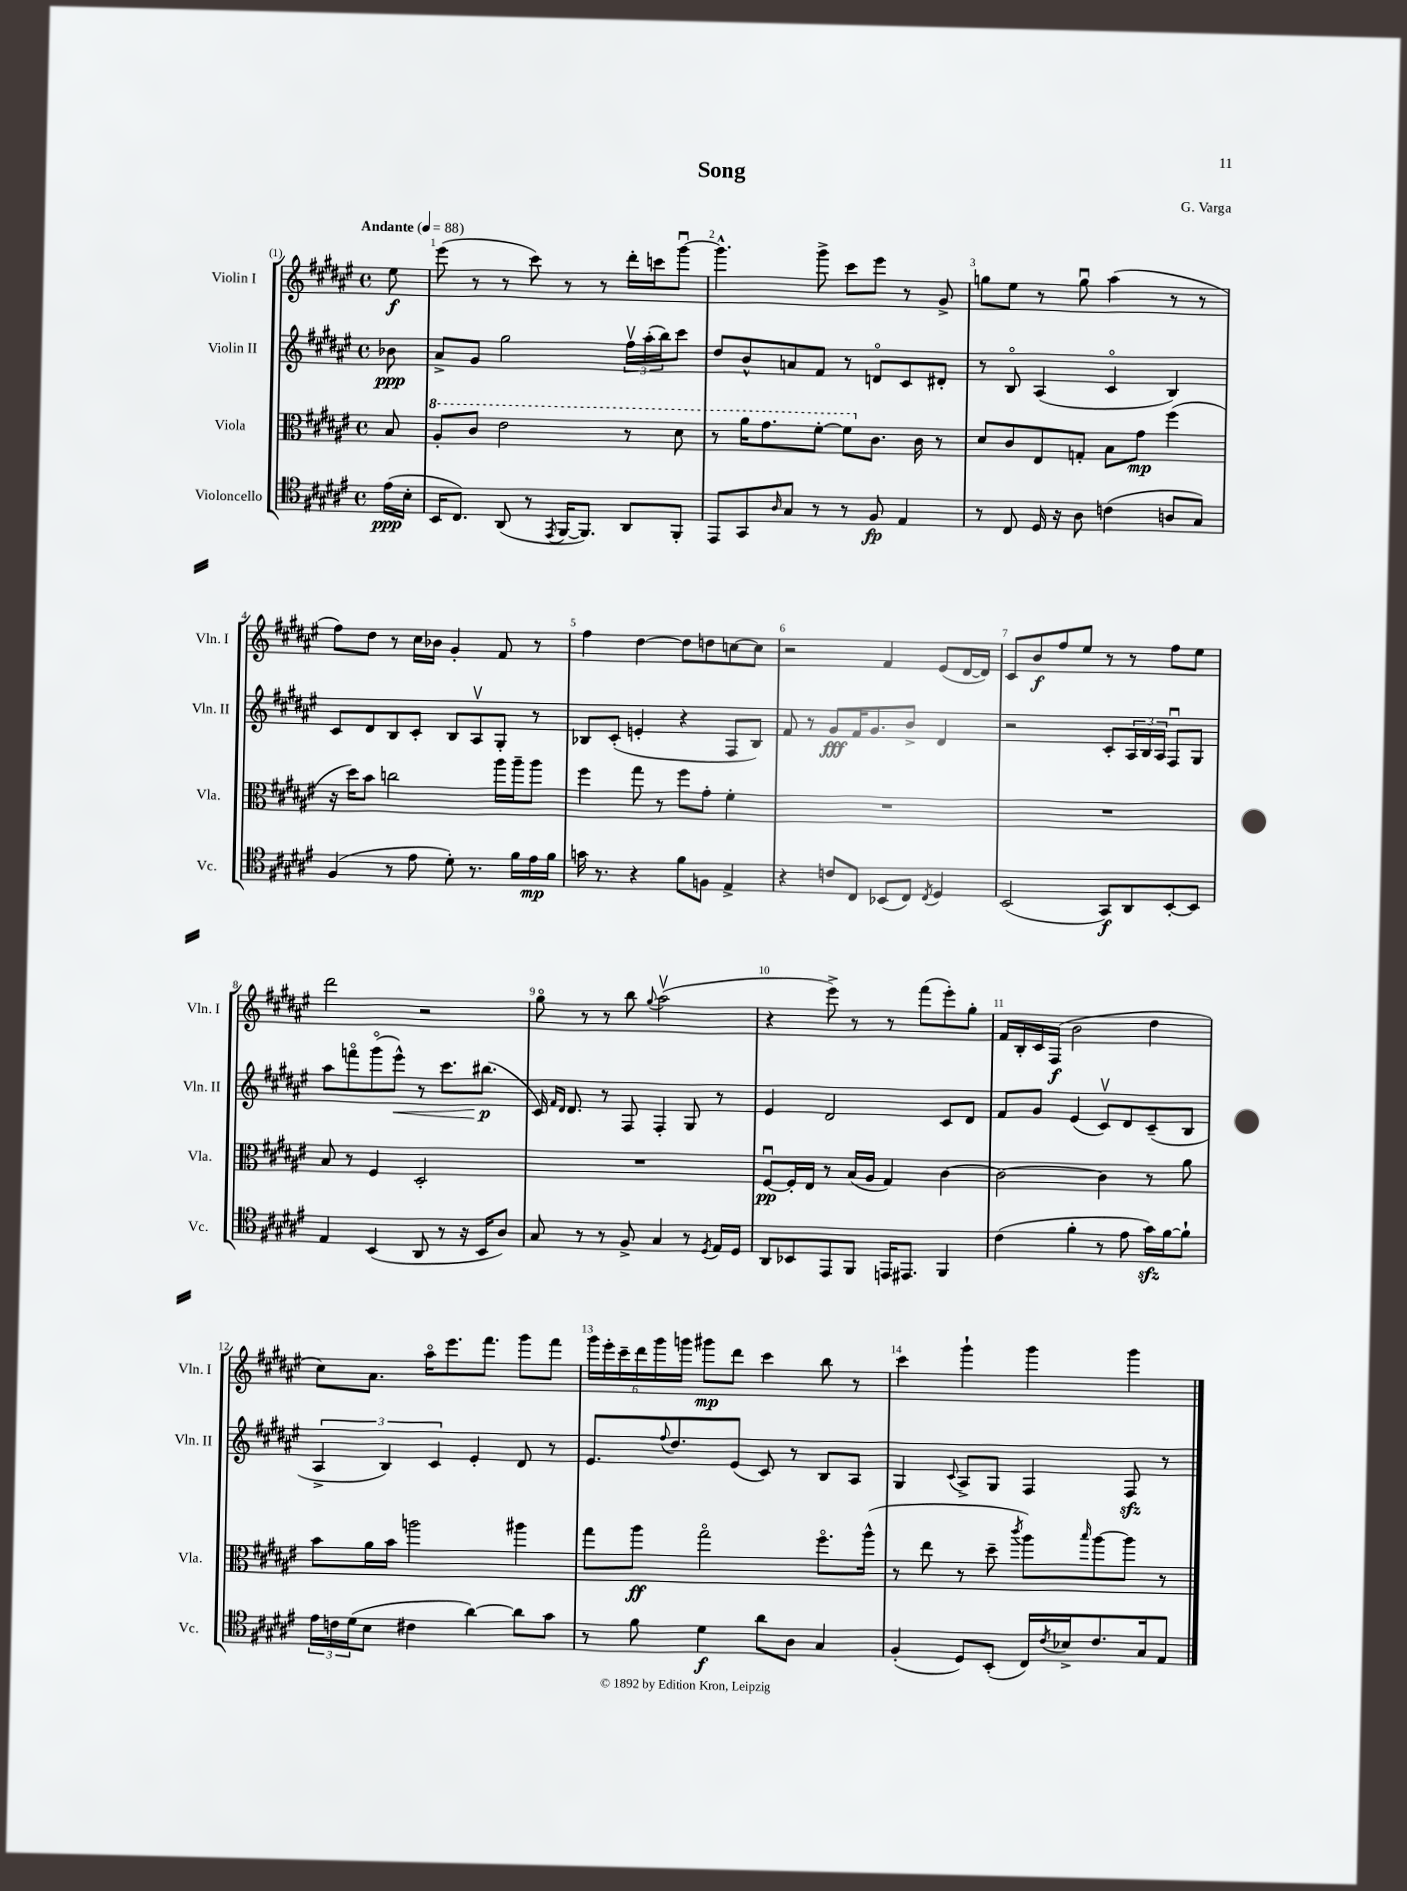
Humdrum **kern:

**kern	**kern	**kern	**kern
*staff4	*staff3	*staff2	*staff1
*clefC4	*clefC3	*clefG2	*clefG2
*k[f#c#g#d#a#e#]	*k[f#c#g#d#a#e#]	*k[f#c#g#d#a#e#]	*k[f#c#g#d#a#e#]
*M4/4	*M4/4	*M4/4	*M4/4
*met(c)	*met(c)	*met(c)	*met(c)
*MM88	*MM88	*MM88	*MM88
(16e#	8B	8b-	8ee#
16B'	.	.	.
=	=	=	=
16BB	8a#'	8a#^	(8eee#
8.C#)	.	.	.
.	8cc#	8g#	8r
(8AA#	2ee#	2gg#	8r
8r	.	.	8ccc#)
8qEE#	.	.	.
[16FF#	.	.	8r
8.FF#])	.	.	.
.	.	.	8r
8AA#	8r	24ff#v	16ddd#'
.	.	(24aa#'	.
.	.	.	16ccc
.	.	24bb)	.
8FF#'	8dd#	8ccc#	[8ggg#u
=	=	=	=
8EE#	8r	8dd#	4.ggg#^^]
8GG#	16aa#	8b^^	.
.	8.gg#	.	.
16qqA#	.	.	.
8G#	.	8a	.
8r	[8ff#'	8f#	8ggg#^
8r	8ff#]	8r	8ccc#
8F#	8.c#	8do	8eee#
4E#	.	8c#	8r
.	16c#	.	.
.	8r	8d#'	8g#^
=	=	=	=
8r	8d#	8r	8gg
8C#	8c#	8Bo	8ee#
16D#	8E#	(4A#	8r
16r	.	.	.
8A#	8G'	.	8ggu
(4c	8B	4c#o	(4aa#
.	8g#	.	.
8A	(4ff#	4B)	8r
8G#)	.	.	8r
=	=	=	=
(4F#	16r	8c#	8ff#)
.	16dd#)	.	.
.	8b	8d#	8dd#
8r	2cc	8B	8r
8e#	.	8c#'	16cc#
.	.	.	16b-
8d#')	.	8B	4g#'
8.r	.	8A#v	.
.	16aa#	8G#'	8f#
16f#	16aa#~	.	.
16e#	8aa#	8r	8r
16f#	.	.	.
=	=	=	=
16g	4ff#	8B-	4ff#
8.r	.	.	.
.	.	(8c#'	.
4r	8gg#	4e'	[4dd#
.	8r	.	.
8f#	8ff#	4r	8dd#]
8F	8g#'	.	8dd
4E#^	4f#'	8F#	[8cc
.	.	8B-)	8cc]
=	=	=	=
4r	1r	8f#	2r
.	.	8r	.
8c	.	8g#	.
8C#	.	16f#	.
.	.	8.g#	.
(8BB-	.	.	4f#
8C#)	.	8b^	.
8qC#	.	.	.
4D#	.	4d#	(8e#
.	.	.	[16d#
.	.	.	16d#])
=	=	=	=
(2BB	1r	2r	8c#
.	.	.	8b
.	.	.	8ff#
.	.	.	8ee#
8GG#)	.	8c#'	8r
8AA#	.	24A#	8r
.	.	24B	.
.	.	24A#	.
[8BB'	.	8F#u	8ff#
8BB]	.	8G#	8ee#
=	=	=	=
4E#	8B	8aa#	2ddd#
.	8r	8fffo	.
(4BB	4F#	(8ggg#o	.
.	.	8eee#^^)	.
8AA#	2D#'	8r	2r
8r	.	8.ccc#	.
16r	.	.	.
16BB	.	(8.bb#	.
8A#)	.	.	.
=	=	=	=
8G#	1r	16c#)	8gg#o
.	.	16qqf#	.
.	.	16qqd#	.
.	.	8.d#	.
8r	.	.	8r
8r	.	8r	8r
8F#^	.	8F#	8bb
.	.	.	8qqgg#
4G#	.	4F#'	(2aa#v
8r	.	8G#	.
8qD#	.	.	.
16E#	.	8r	.
16D#	.	.	.
=	=	=	=
8AA#	[8F#u	4e#	4r
8BB-	16F#']	.	.
.	16E#	.	.
8EE#	8r	2d#	8eee#^)
8FF#	(16B	.	8r
.	16A#	.	.
16EE	4G#)	.	8r
8.EE#	.	.	.
.	.	.	(8fff#
4FF#	[4c#	8c#	8eee#')
.	.	8d#	8gg#'
=	=	=	=
(4c#	2c#_	8f#	16f#
.	.	.	16B'
.	.	8g#	16c#
.	.	.	(16F#
4f#'	.	(4e#	2b
8r	4c#]	8c#v)	.
8e#	.	8d#	.
16g#)	8r	(8c#~	4dd#
[16f#	.	.	.
8f#`]	8a#	8B	.
=	=	=	=
24e#	8b	6A#^	8cc#)
24c	.	.	.
(24d#	.	.	.
8B	16a#	.	8.a#
.	.	6B)	.
.	16b	.	.
4c#	2aa	.	.
.	.	.	16aa#o
.	.	6c#	.
.	.	.	8.eee#
[4a#)	.	4e#'	.
.	.	.	8.fff#
8a#]	4aa#	8d#	8ggg#
8g#	.	8r	8fff#
=	=	=	=
8r	8gg#	8.e#	24ggg#
.	.	.	24eee#'
.	.	.	24ccc#~
8f#	8aa#	.	24ddd#
.	.	.	24ggg#
.	.	8qqff#	.
.	.	8.dd#	.
.	.	.	24ggg
4d#	2gg#o	.	8ggg#
.	.	(8e#	8ddd#
8a#	.	8c#)	4ccc#
8A#	.	8r	.
4G#	8.ff#o	8B	8bb
.	.	8A#	8r
.	(16aa#^^	.	.
=	=	=	=
(4F#'	8r	4G#	4ccc#
.	8ee#	.	.
.	.	8qqc#	.
8D#)	8r	8A#^	4ggg#`
(8BB'	8dd#~	8G#	.
.	8qccc#	.	.
16C#)	8aa#)	4F#	4ggg#
8qc#	.	.	.
16B-^	.	.	.
.	16qqbb	.	.
8.c#	[8aa#	.	.
.	8aa#]	8F#	4ggg#
16G#	.	.	.
8E#	8r	8r	.
==	==	==	==
*-	*-	*-	*-
